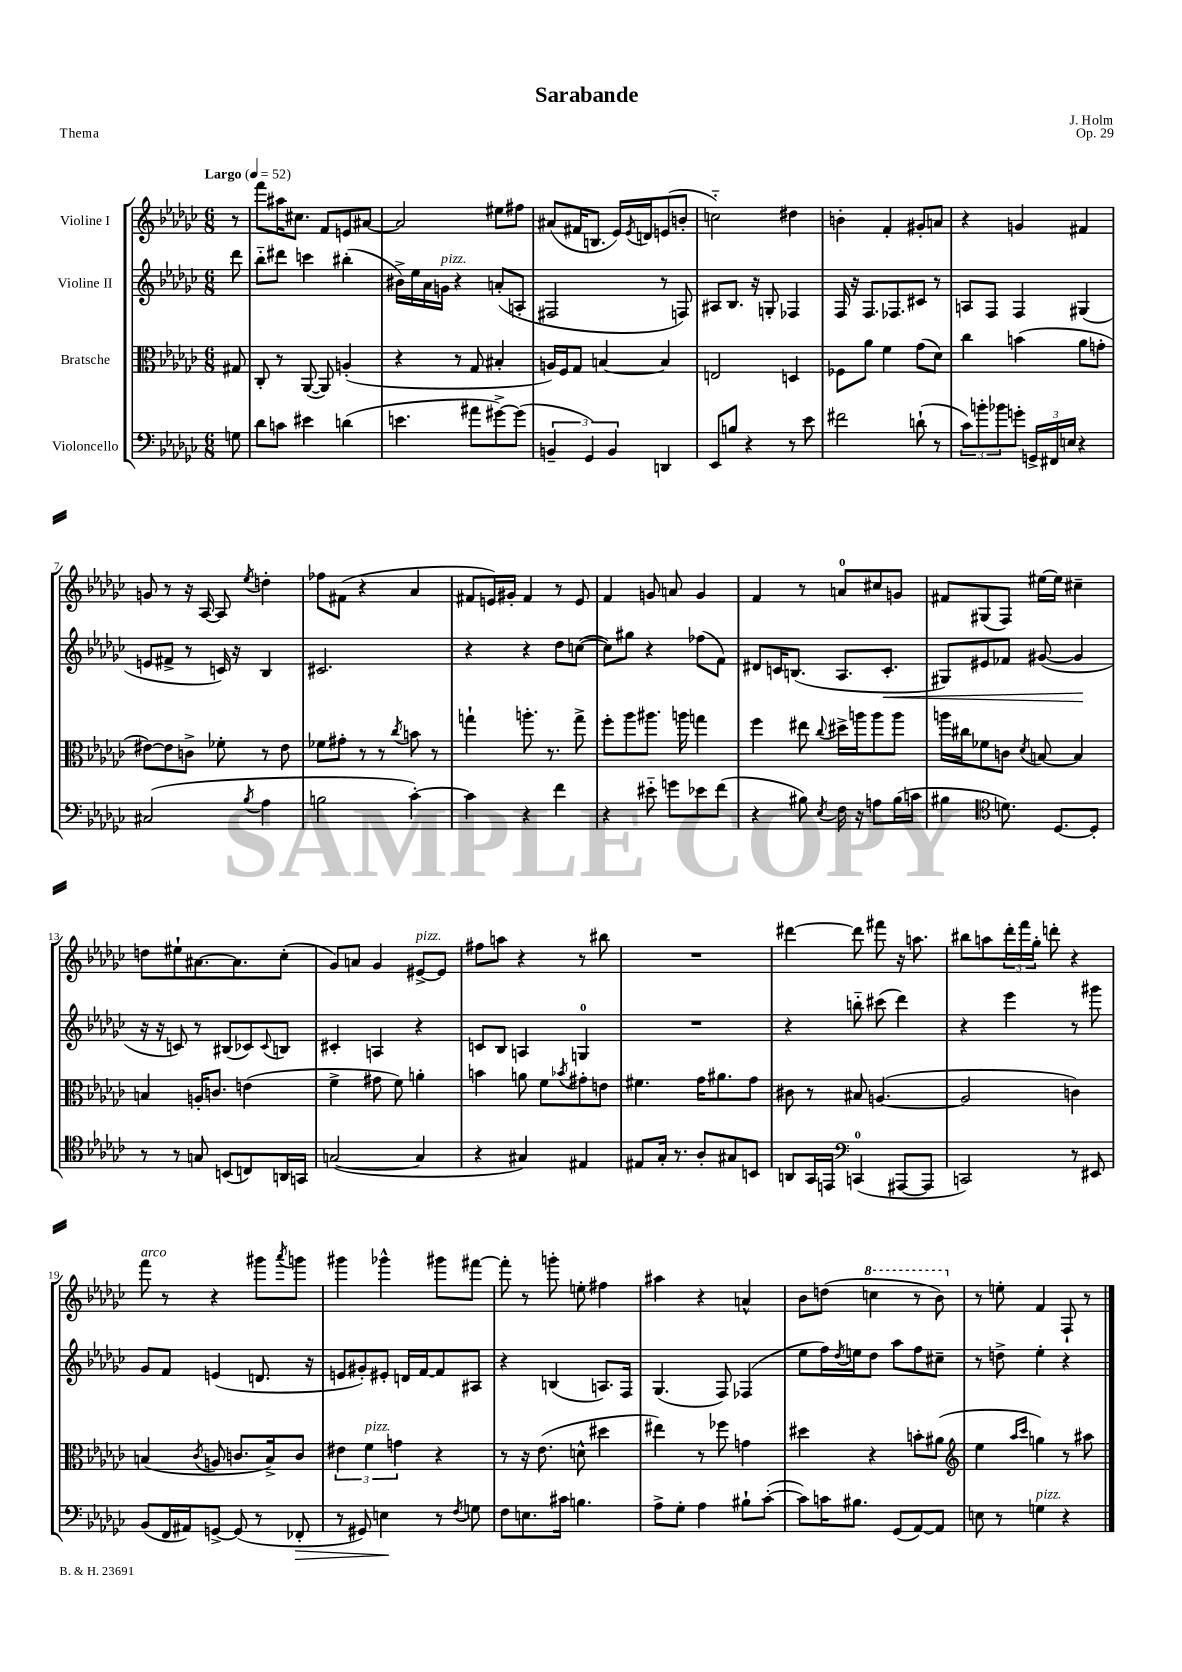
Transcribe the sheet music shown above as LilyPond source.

\header { title = "Sarabande" composer = "J. Holm" opus = "Op. 29" piece = "Thema" }
<<
\new StaffGroup <<
\new Staff = "s0" \with { instrumentName = "Violine I" } {
    \clef treble \key ges \major \numericTimeSignature \time 6/8 \partial 8 \tempo "Largo" 4 = 52
    r8 |
    f'''8 ais''16 cis''8. f'8 e'8 ais'8~ |
    ais'2 eis''8 fis''8 |
    ais'8( fis'16 b8. ees'16) \acciaccatura { ees'8 } d'16 e'8( b'8-. |
    c''2-_) dis''4 |
    b'4-. f'4-. gis'8-. a'8 |
    r4 g'4 fis'4 |
    g'8 r8 r16 aes16~ aes8 \acciaccatura { ees''8 } d''4-. |
    fes''8 fis'8( r4 aes'4 |
    fis'8 e'16) gis'16-. fis'4 r8 e'8 |
    f'4 g'8 a'8 g'4 |
    f'4 r8 a'8-0 cis''8 g'8 |
    fis'8 gis8( f8) eis''16~ eis''16 cis''4-- |
    d''8 eis''8-! ais'8.~ ais'8. ces''8-.( |
    ges'8) a'8 ges'4 eis'8~->^\markup { \italic "pizz." } eis'8 |
    fis''8 a''8 r4 r8 bis''8 |
    R2. |
    dis'''4~ dis'''8 fis'''8 r16 a''8. |
    bis''8 a''8 \tuplet 3/2 { des'''16-. f'''16 ges''16-. } d'''8-. r4 |
    f'''8^\markup { \italic "arco" } r8 r4 gis'''8 \acciaccatura { aes'''8 } g'''8 |
    gis'''4 ges'''4-^ gis'''8 fis'''8~ |
    fis'''8-. r8 g'''8-. e''8-. fis''4 |
    ais''4 r4 a'4-^ |
    bes'8 d''8( \ottava #1 c'''4 r8 bes''8) \ottava #0 |
    r8 e''8-. f'4 f8-! r8 \bar "|." |
}
\new Staff = "s1" \with { instrumentName = "Violine II" } {
    \clef treble \key ges \major \numericTimeSignature \time 6/8 \partial 8
    des'''8 |
    bes''8-_ dis'''8 c'''4 bis''4-.( |
    bis'16->) ees''16 aes'16 g'16^\markup { \italic "pizz." } r4 a'8-.( a8-. |
    fis2 r8 f8) |
    ais8 bes8. r16 g8-. fes4 |
    f16 r16 f8. fes8. cis'8 r8 |
    a8 f8 f4 gis4( |
    e'8 fis'8-> r8 c'16) r16 bes4 |
    cis'2. |
    r4 r4 des''8 c''8~( |
    c''8) gis''8 r4 fes''8( f'8) |
    dis'8 c'16 b8.( aes8. c'8.-.\< |
    gis8) eis'8 fes'8 gis'8~( gis'4\! |
    r16 r16 c'8) r8 bis8( ces'8) \appoggiatura { ces'8 } b8 |
    cis'4-. a4 r4 |
    c'8 bes8 a4 g4-0 |
    R2. |
    r4 b''8-_ cis'''8( des'''4) |
    r4 ees'''4 r8 gis'''8 |
    ges'8 f'8 e'4( d'8. r16 |
    e'8 gis'8-.) eis'8-. d'16 f'16~ f'8 ais8 |
    r4 b4( a8.) f16 |
    ges4.( f8) fes4( |
    ees''8 f''16) \acciaccatura { des''8 } e''16 des''8 aes''8 f''8 cis''8-- |
    r8 d''8-> ees''4-. r4 \bar "|." |
}
\new Staff = "s2" \with { instrumentName = "Bratsche" } {
    \clef alto \key ges \major \numericTimeSignature \time 6/8 \partial 8
    gis8 |
    ces8-. r8 aes,8~( aes,8) a4-.( |
    r4 r8 ges8 bis4-. |
    a16) f16 ges8 b4~ b4 |
    e2 d4 |
    fes8 aes'8 f'4 ges'8( des'8) |
    ces''4 b'4( aes'8 g'8-. |
    eis'8~) eis'8 c'8-> fes'8-. r8 eis'8 |
    fes'8 gis'8-. r8 r8 \acciaccatura { ces''8 } b'8 r8 |
    g''4-! a''8.-. r8. g''8-> |
    f''8-. aes''8 ais''8. a''16 g''4 |
    f''4 eis''8 \appoggiatura { ces''8 } dis''16-> a''16 a''8 a''8 |
    a''16 cis''16 fes'8 c'8 \acciaccatura { des'8 } b8~ b4 |
    b4 a16-. c'8. e'4( |
    f'4-> gis'8 f'8) a'4-. |
    b'4 a'8 f'8 \acciaccatura { bes'8 } gis'8-. e'8 |
    fis'4. ges'16 ais'8. ges'8 |
    cis'8 r8 bis8 a4.~( |
    a2 c'4) |
    b4( \acciaccatura { ces'8 } a8 c'8. b16->) c'8 |
    \tuplet 3/2 { eis'4 f'4^\markup { \italic "pizz." } g'4 } r4 |
    r8 r16 ees'8.( d'8-^ dis''4 |
    eis''4) r8 fes''8 g'4 |
    dis''4 r4 b'8-. ais'8( |
    \clef treble ees''4 \grace { aes''16 ces'''16 } g''4) r8 ais''8 \bar "|." |
}
\new Staff = "s3" \with { instrumentName = "Violoncello" } {
    \clef bass \key ges \major \numericTimeSignature \time 6/8 \partial 8
    g8 |
    des'8 c'8 eis'4 d'4( |
    e'4. ais'8 gis'8~->) gis'8( |
    \tuplet 3/2 { b,4-- ges,4) b,4 } d,4 |
    ees,8 b8 r4 r8 ees'8 |
    fis'2 d'8-!( r8 |
    \tuplet 3/2 { ces'8) b'8-. bes'8 } g'8-. \tuplet 3/2 { g,16-> fis,16 e16 } r4 |
    cis2( \acciaccatura { bes8 } aes4 |
    b2 ces'4~-.) |
    ces'4 r4 f'4 |
    r4 eis'8-_ g'8 ees'8 f'8( |
    r4 bis8) \acciaccatura { ees8 } f16 r16 a8 bis16( c'16 |
    bis4 \clef tenor d'8.) des8.~ des8-. |
    r8 r8 g8 b,8( c8) a,16 g,16 |
    g2~( g4 |
    r4 gis4) eis4 |
    eis8 ges16-. r8. aes8-. gis8 b,8 |
    a,8 ges,16 e,16 \clef bass c,4-0( ais,,8~ ais,,8 |
    c,2) r8 eis,8 |
    bes,8( f,16 ais,16) g,8~-> g,8( r8 fes,8-.\> |
    r8 gis,8) e4\! r8 \acciaccatura { f8 } g8 |
    f8 e8. cis'16 b4. |
    aes8-> ges8-. aes4 bis8-! ces'8~-.( |
    ces'8) c'16 bis8. ges,8( aes,8~) aes,8 |
    e8 r8 g4^\markup { \italic "pizz." } r4 \bar "|." |
}
>>
>>
